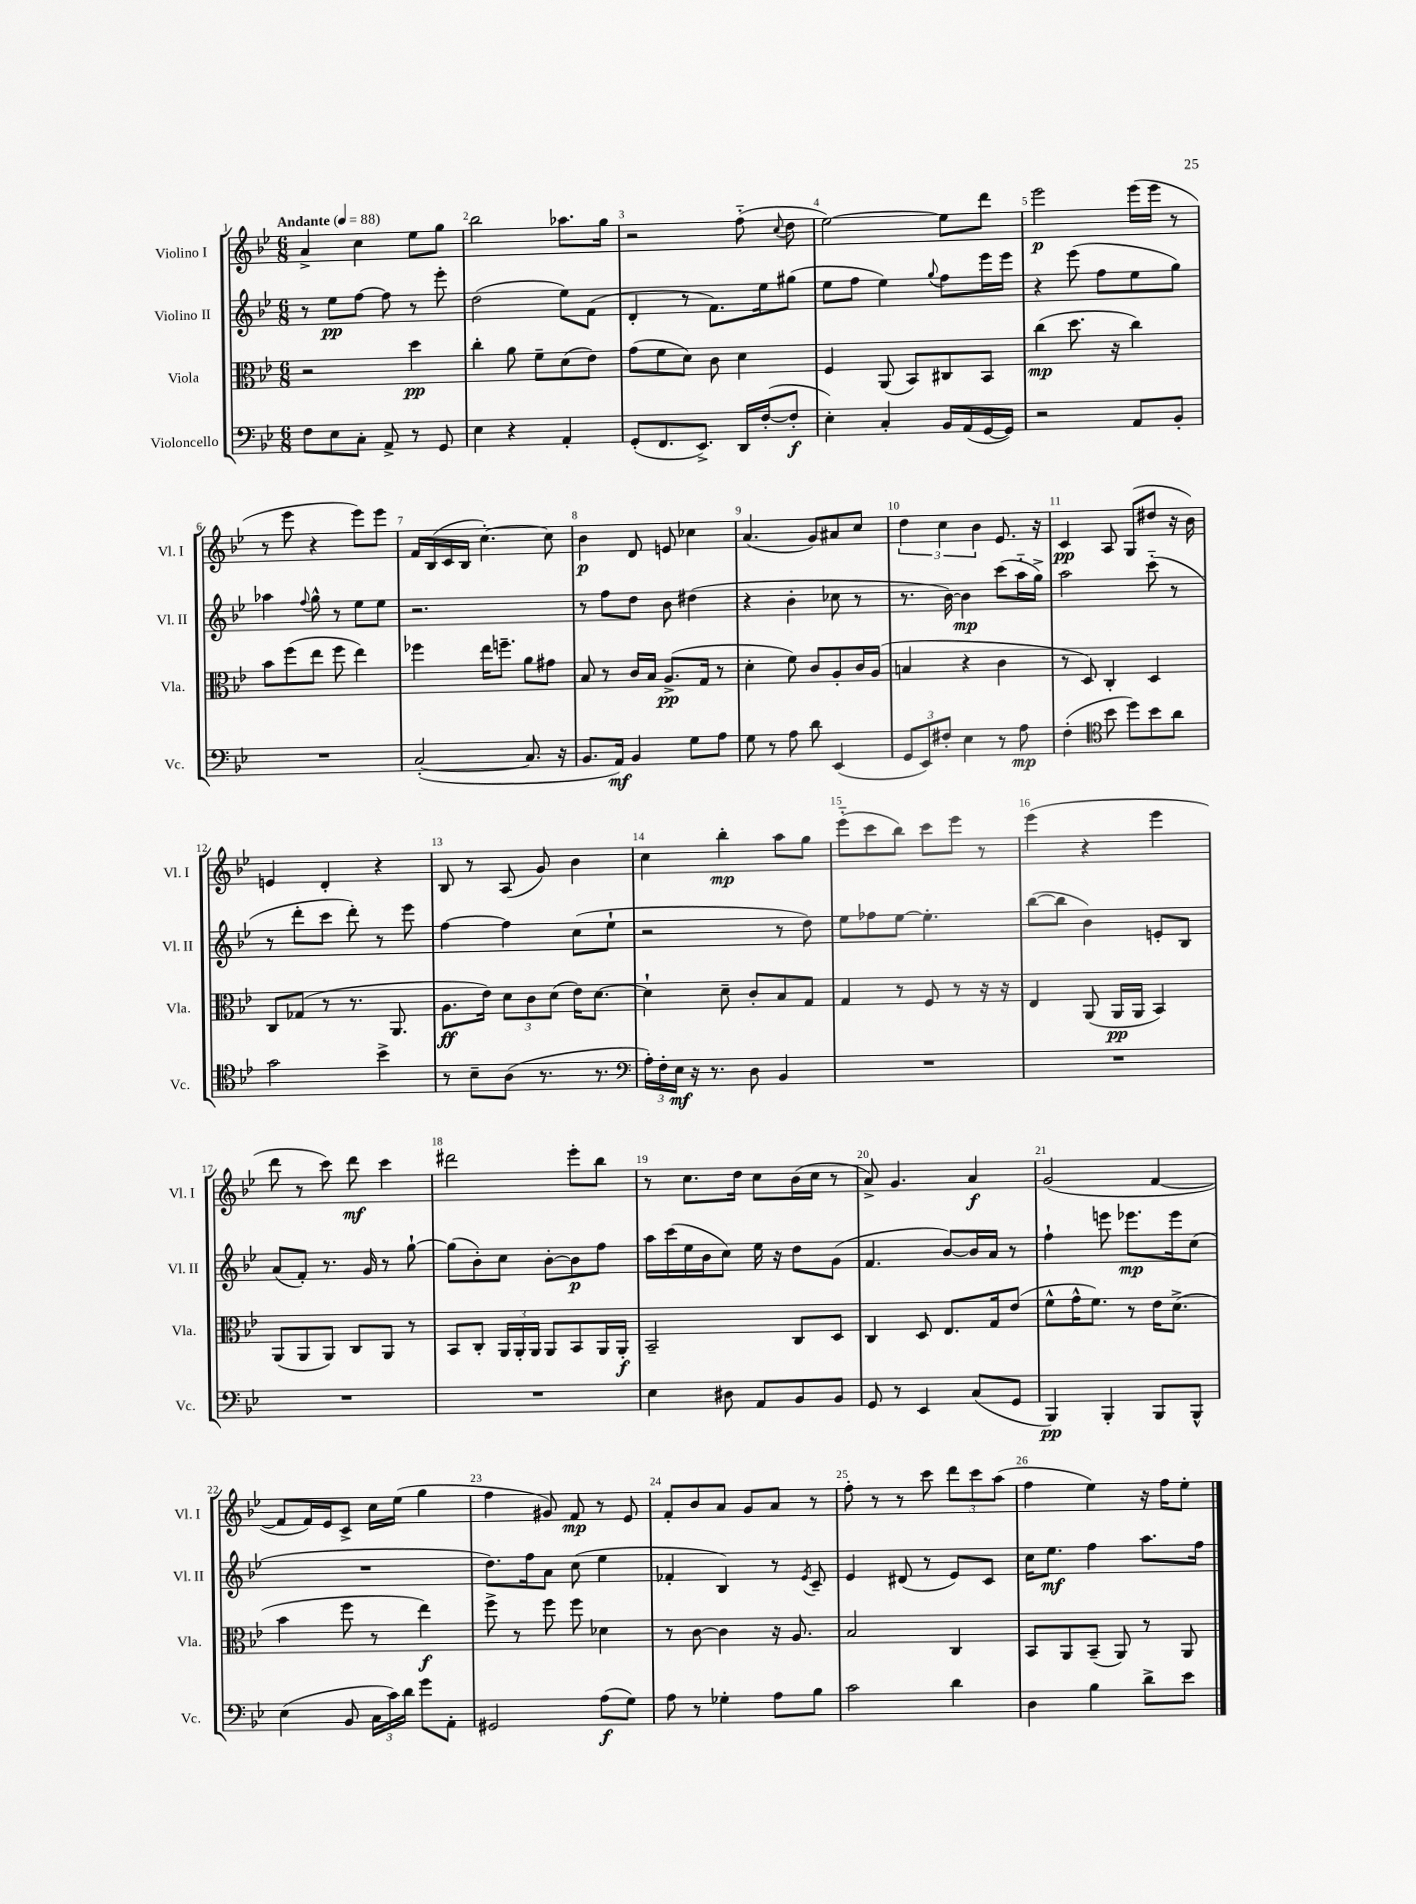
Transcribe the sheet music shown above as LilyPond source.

<<
\new StaffGroup <<
\new Staff = "s0" \with { instrumentName = "Violino I" shortInstrumentName = "Vl. I" } {
    \clef treble \key bes \major \numericTimeSignature \time 6/8 \tempo "Andante" 4 = 88
    \autoBeamOff a'4-> c''4 ees''8[ g''8] |
    bes''2 aes''8.[ g''16] |
    r2 f''8-_( \appoggiatura { c''8 } d''8 |
    ees''2~) ees''8[ d'''8] |
    ees'''2\p ees'''16[( ees'''16] r8 |
    r8 ees'''8 r4 ees'''8[) ees'''8] |
    f'16[ bes16( c'16 bes16] c''4.~-.) c''8 |
    bes'4\p d'8 e'8 ces''4 |
    a'4.( g'8[) ais'8 c''8] |
    \tuplet 3/2 { d''4 c''4 bes'4 } ees'8. r16 |
    c'4\pp a8 g8[( dis''8] r16 bes'16) |
    e'4 d'4-. r4 |
    bes8 r8 a8( g'8) bes'4 |
    c''4 bes''4-.\mp a''8[ g''8] |
    ees'''8[-_( c'''8 bes''8]) c'''8[ ees'''8] r8 |
    ees'''4( r4 ees'''4 |
    d'''8 r8 c'''8) d'''8\mf c'''4 |
    dis'''2 ees'''8[-. bes''8] |
    r8 c''8.[ d''16] c''8[ bes'16( c''16] r8 |
    a'8->) g'4. a'4\f |
    g'2( f'4~ |
    f'8[ f'16) ees'16 c'8]-> c''16[ ees''16]( g''4 |
    f''4 gis'8) f'8\mp r8 ees'8 |
    f'8[-. bes'8 a'8] g'8[ a'8] r8 |
    f''8-. r8 r8 c'''8 \tuplet 3/2 { d'''8[ c'''8 a''8]( } |
    f''4 ees''4) r16 f''16[ ees''8]-. \bar "|." |
}
\new Staff = "s1" \with { instrumentName = "Violino II" shortInstrumentName = "Vl. II" } {
    \clef treble \key bes \major \numericTimeSignature \time 6/8
    \autoBeamOff r8 ees''8[\pp f''8]~ f''8 r8 ees'''8-. |
    d''2( ees''8[) f'8]( |
    d'4-. r8 f'8.[) ees''16 gis''8]( |
    ees''8[ f''8] ees''4) \appoggiatura { g''8 } f''8[ ees'''16 ees'''16] |
    r4 ees'''8( f''8[ ees''8 g''8]) |
    aes''4 \appoggiatura { f''8 } g''8-^ r8 ees''8[ ees''8] |
    r2. |
    r8 f''8[ d''8] bes'8 dis''4( |
    r4 bes'4-. ces''8 r8 |
    r8. bes'16~) bes'4\mp c'''8[( a''16-_ g''16]->) |
    a''2 c'''8-_( r8 |
    r8 d'''8[-. c'''8] d'''8-.) r8 ees'''8 |
    f''4~ f''4 c''8[( ees''8]-! |
    r2 r8 d''8) |
    ees''8[ fes''8 ees''8]~ ees''4.-. |
    bes''8[~( bes''8] bes'4) e'8[-. bes8] |
    a'8[( f'8]-.) r8. g'16 r8 g''8~-! |
    g''8[( bes'8-.) c''8] bes'8[~-. bes'8\p f''8] |
    a''16[ c'''16( ees''16 bes'16 c''8]) ees''16 r16 d''8[ g'8]( |
    f'4. bes'8[~) bes'16 a'16] r8 |
    f''4-! e'''8 ees'''8.[\mp ees'''16 c''8]( |
    R2. |
    d''8.[) f''16 a'8] c''8( ees''4 |
    fes'4-. bes4) r8 \acciaccatura { ees'8 } c'8-- |
    ees'4 dis'8( r8 ees'8[) c'8] |
    c''16[ ees''8.]\mf f''4 a''8.[ f''16] \bar "|." |
}
\new Staff = "s2" \with { instrumentName = "Viola" shortInstrumentName = "Vla." } {
    \clef alto \key bes \major \numericTimeSignature \time 6/8
    \autoBeamOff r2 d''4\pp |
    c''4-. a'8 f'8[-- d'8( ees'8]) |
    g'8[( f'8 d'8]) c'8 d'4 |
    f4 a,8( bes,8[) cis8 bes,8] |
    c''4\mp( d''8. r16 c''4) |
    bes'8[ f''8( ees''8] f''8 ees''4) |
    fes''4 ees''16[ f''8.]-- a'8[ gis'8] |
    bes8 r8 c'16[ bes16] a8.[->\pp( g16] r8 |
    d'4-. f'8) c'8[ a8-. c'16 a16]( |
    b4 r4 c'4 |
    r8 d8) c4-. d4 |
    c8[ ges8]( r8 r8. a,8. |
    a8.[\ff ees'16]) \tuplet 3/2 { d'8[ c'8 d'8]( } ees'16[) d'8.]~ |
    d'4-! d'8-- c'8[-. bes8 g8] |
    g4 r8 f8 r8 r16 r16 |
    ees4 a,8( a,16[\pp a,16] bes,4) |
    a,8[( a,8 a,8]) c8[ a,8] r8 |
    bes,8[ c8]-. \tuplet 3/2 { a,16[ a,16-. a,16] } a,8[ bes,8 a,16 a,16]-.\f |
    bes,2-- c8[ d8] |
    c4 d8 ees8.[ g16 ees'8]( |
    f'8[-^ g'16-^ f'8.]) r8 ees'16[ d'8.]->( |
    bes'4 f''8 r8 ees''4\f) |
    f''8-> r8 f''8 f''8 des'4 |
    r8 c'8~ c'4 r16 a8. |
    bes2 c4 |
    bes,8[ a,8 bes,8]--( a,8) r8 a,8 \bar "|." |
}
\new Staff = "s3" \with { instrumentName = "Violoncello" shortInstrumentName = "Vc." } {
    \clef bass \key bes \major \numericTimeSignature \time 6/8
    \autoBeamOff f8[ ees8 c8]-. a,8-> r8 g,8 |
    ees4 r4 a,4-. |
    g,8[-.( f,8. ees,8.]->) d,16[ f16~-.( f8]-.\f |
    ees4-.) c4-. bes,16[ a,16( g,16~ g,16]) |
    r2 a,8[ bes,8]-. |
    R2. |
    c2~-.( c8. r16 |
    bes,8.[ a,16]\mf) bes,4 g8[ a8] |
    g8 r8 a8 d'8 ees,4( |
    \tuplet 3/2 { g,8[ ees,8) fis8]-. } ees4 r8 a8\mp |
    f4-.( \clef tenor bes'8 d''8[) bes'8 a'8] |
    g'2 bes'4-> |
    r8 bes8[-- a8]( r8. r8. |
    \clef bass \tuplet 3/2 { a16[-.) f16-. ees16]\mf } r16 r8. d8 bes,4 |
    R2. |
    R2. |
    R2. |
    R2. |
    ees4 dis8 a,8[ bes,8 bes,8] |
    g,8 r8 ees,4 c8[( g,8] |
    bes,,4\pp) bes,,4-. bes,,8[ bes,,8]-^ |
    ees4( bes,8 \tuplet 3/2 { c16[ c'16) d'16] } g'8[ a,8]-. |
    gis,2 a8[\f( g8]) |
    a8 r8 ges4-. a8[ bes8] |
    c'2 d'4 |
    d4 bes4 d'8[-> ees'8] \bar "|." |
}
>>
>>
\layout { \context { \Score \override BarNumber.break-visibility = ##(#f #t #t) barNumberVisibility = #all-bar-numbers-visible } }
